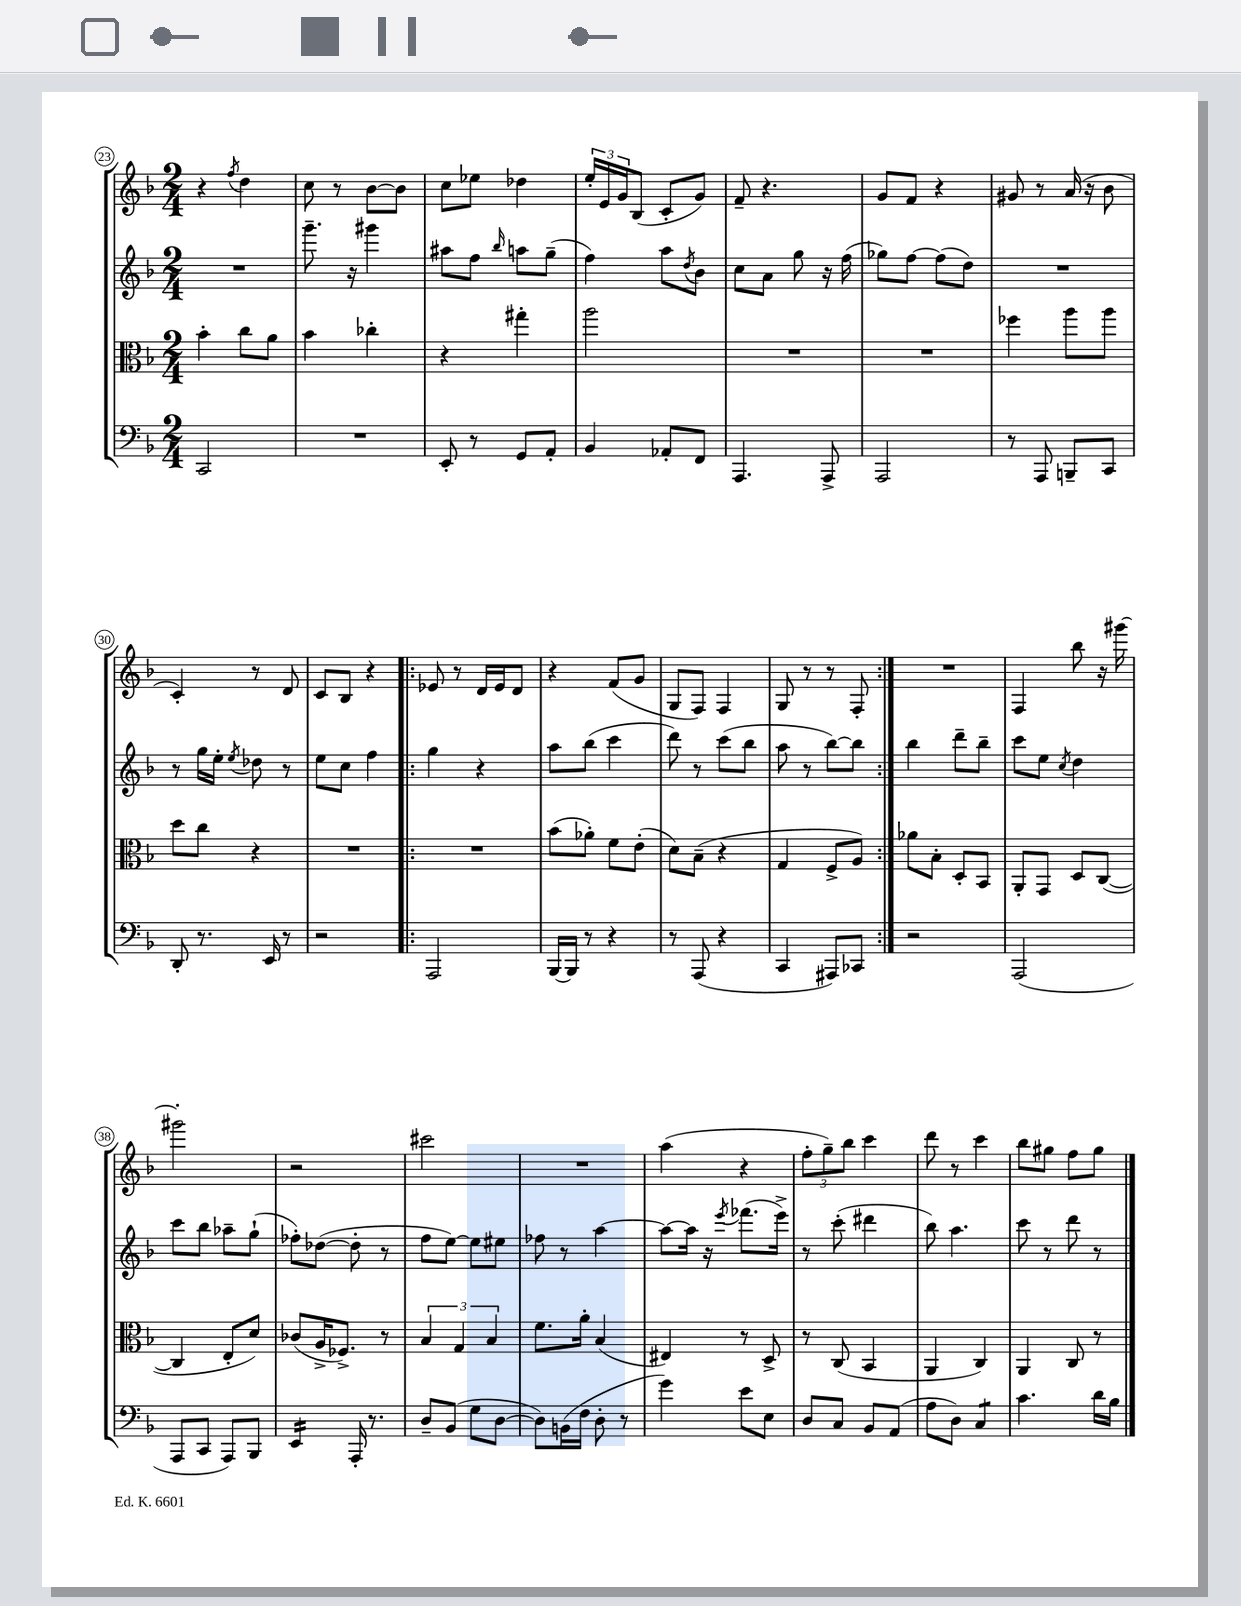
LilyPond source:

<<
\new StaffGroup <<
\new Staff = "s0" {
    \clef treble \key f \major \numericTimeSignature \time 2/4
    r4 \acciaccatura { f''8 } d''4 |
    c''8 r8 bes'8~ bes'8 |
    c''8 ees''8 des''4 |
    \tuplet 3/2 { e''16-. e'16 g'16 } bes8( c'8-. g'8) |
    f'8-- r4. |
    g'8 f'8 r4 |
    gis'8 r8 a'16( r16 bes'8 |
    c'4-.) r8 d'8 |
    c'8 bes8 r4 |
    \repeat volta 2 { ees'8 r8 d'16 ees'16 d'8 |
    r4 f'8( g'8 |
    g8 f8) f4 |
    g8 r8 r8 f8-. | }
    R2 |
    f4 bes''8 r16 gis'''16~ |
    gis'''2-. |
    r2 |
    cis'''2 |
    R2 |
    a''4( r4 |
    \tuplet 3/2 { f''8-. g''8--) bes''8 } c'''4 |
    d'''8 r8 c'''4 |
    bes''8 gis''8 f''8 gis''8 \bar "|." |
}
\new Staff = "s1" {
    \clef treble \key f \major \numericTimeSignature \time 2/4
    R2 |
    g'''8.-- r16 gis'''4 |
    ais''8 f''8 \grace { bes''16 } a''8 g''8--( |
    f''4) a''8 \acciaccatura { d''8 } bes'8 |
    c''8 a'8 g''8 r16 f''16( |
    ges''8) f''8~ f''8( d''8) |
    R2 |
    r8 g''16 e''16-. \acciaccatura { e''8 } des''8 r8 |
    e''8 c''8 f''4 |
    \repeat volta 2 { g''4 r4 |
    a''8 bes''8( c'''4 |
    d'''8) r8 c'''8( bes''8 |
    a''8 r8 bes''8~) bes''8 | }
    bes''4 d'''8-- bes''8-- |
    c'''8 e''8 \acciaccatura { c''8 } d''4 |
    c'''8 bes''8 aes''8-- g''8-!( |
    fes''8-.) des''8~( des''8-. r8 |
    f''8 e''8~) e''8 eis''8 |
    fes''8 r8 a''4~ |
    a''8~ a''16 r16 \acciaccatura { e'''8 } fes'''8.( e'''16->) |
    r8 c'''8-.( dis'''4 |
    bes''8) a''4. |
    c'''8 r8 d'''8 r8 \bar "|." |
}
\new Staff = "s2" {
    \clef alto \key f \major \numericTimeSignature \time 2/4
    bes'4-. c''8 a'8 |
    bes'4 ces''4-. |
    r4 gis''4-. |
    a''2 |
    R2 |
    R2 |
    fes''4 a''8 a''8 |
    d''8 c''8 r4 |
    R2 |
    \repeat volta 2 { R2 |
    bes'8( aes'8-.) f'8 e'8-.( |
    d'8) bes8--( r4 |
    g4 f8-> a8) | }
    aes'8 bes8-. d8-. bes,8 |
    a,8-. g,8 d8 c8~( |
    c4 e8-. d'8) |
    ces'8( a16-> fes8.->) r8 |
    \tuplet 3/2 { bes4 g4 bes4 } |
    f'8. a'16-. bes4( |
    eis4) r8 d8-> |
    r8 c8( bes,4 |
    a,4 c4) |
    a,4 c8 r8 \bar "|." |
}
\new Staff = "s3" {
    \clef bass \key f \major \numericTimeSignature \time 2/4
    c,2 |
    R2 |
    e,8-. r8 g,8 a,8-. |
    bes,4 aes,8-. f,8 |
    a,,4. a,,8-> |
    a,,2 |
    r8 a,,8 b,,8-- c,8 |
    d,8-. r8. e,16 r8 |
    r2 |
    \repeat volta 2 { a,,2 |
    bes,,16~ bes,,16 r8 r4 |
    r8 a,,8( r4 |
    c,4 ais,,8) ces,8 | }
    r2 |
    a,,2( |
    a,,8 c,8 a,,8) bes,,8 |
    e,4:16 a,,16-. r8. |
    d8-- bes,8( g8 d8~ |
    d8) b,16( f16 d8-. r8 |
    g'4) e'8 e8 |
    d8 c8 bes,8 a,8( |
    a8 d8) c4:8 |
    c'4. d'16 bes16 \bar "|." |
}
>>
>>
\layout { \context { \Score currentBarNumber = #23 \override BarNumber.stencil = #(make-stencil-circler 0.1 0.3 ly:text-interface::print) } }
